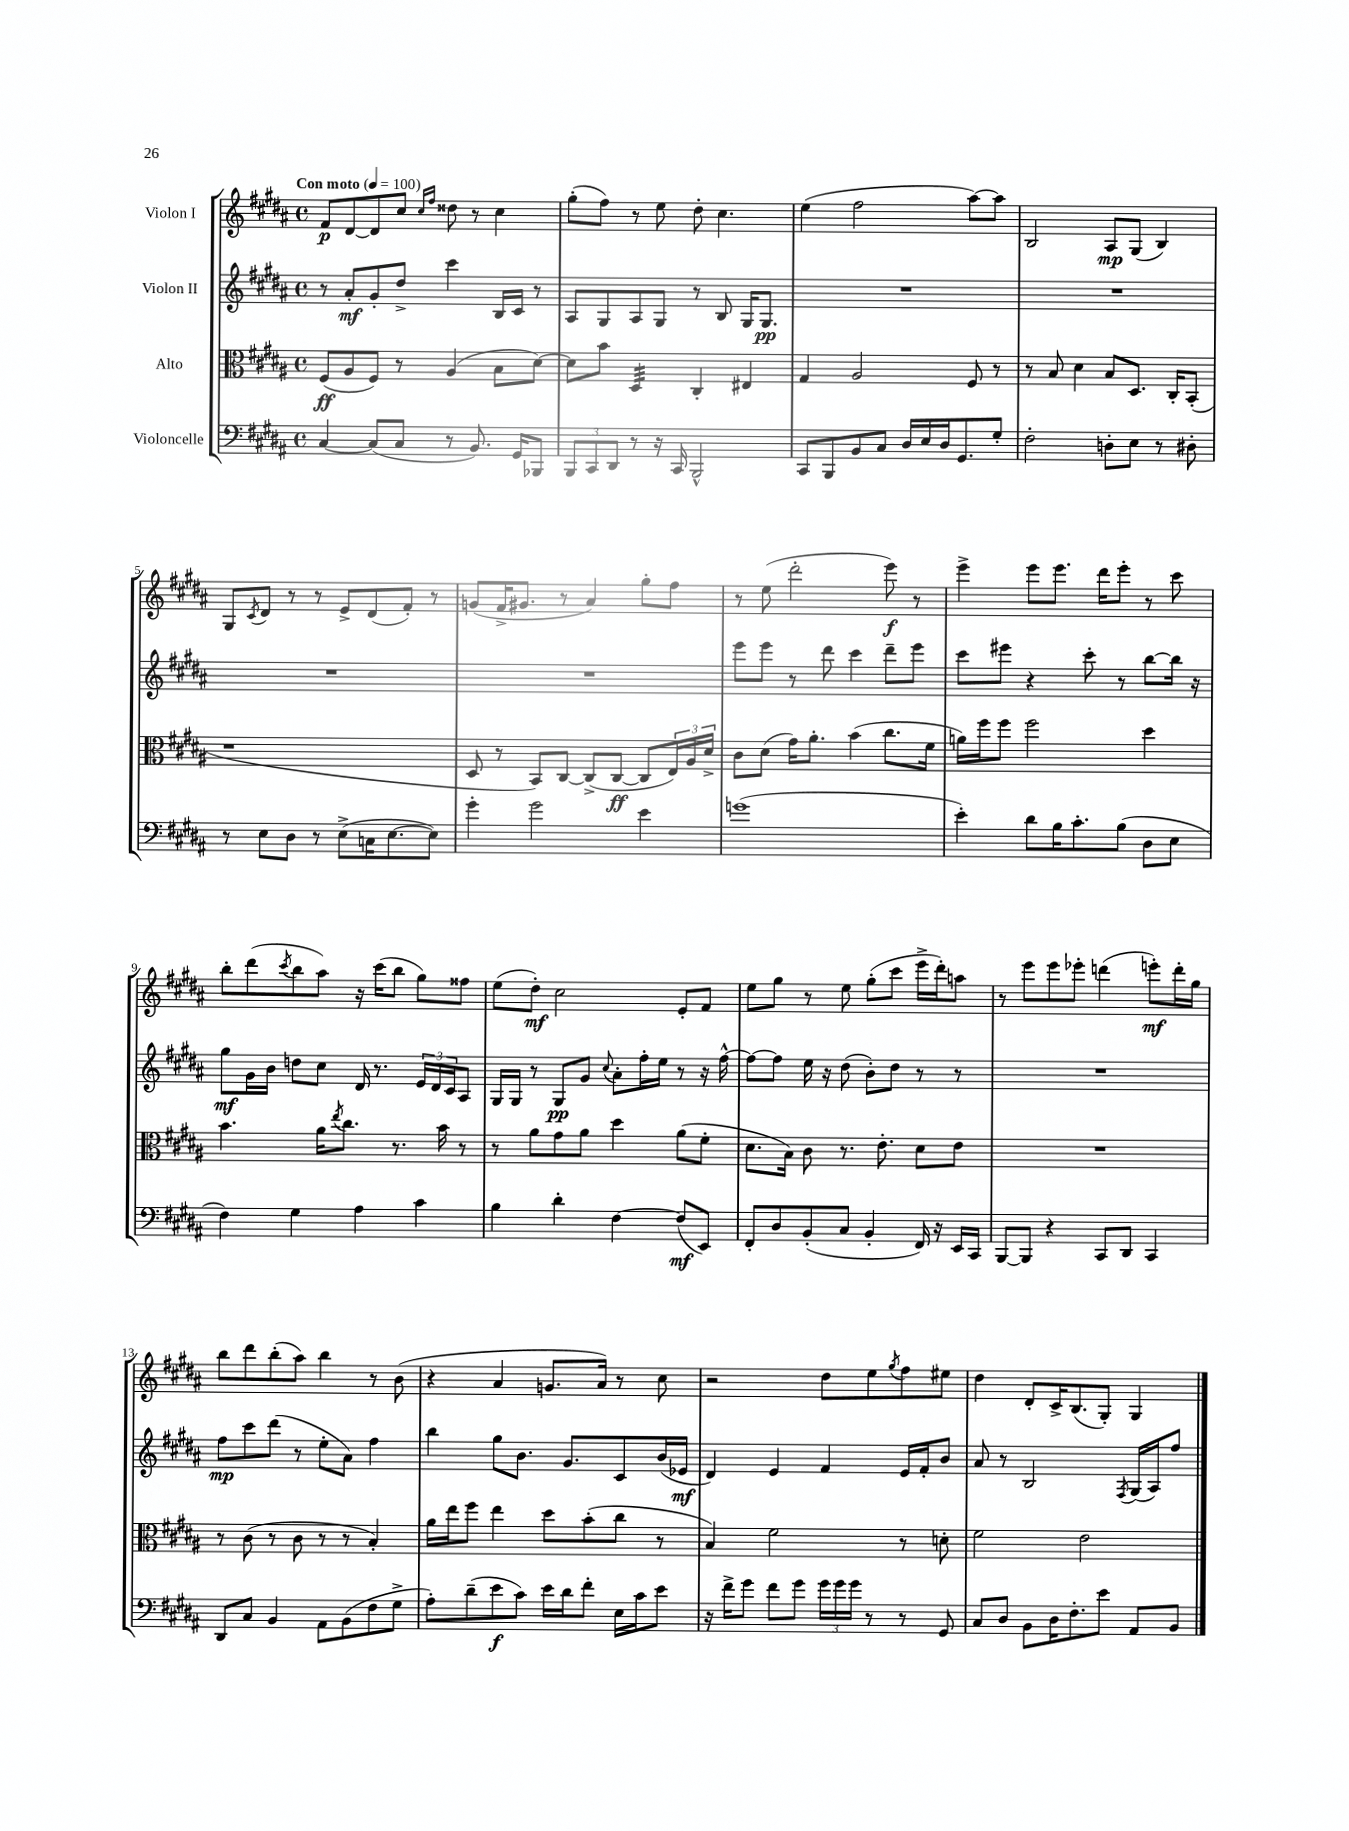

**kern	**kern	**kern	**kern
*staff4	*staff3	*staff2	*staff1
*clefF4	*clefC3	*clefG2	*clefG2
*k[f#c#g#d#a#]	*k[f#c#g#d#a#]	*k[f#c#g#d#a#]	*k[f#c#g#d#a#]
*M4/4	*M4/4	*M4/4	*M4/4
*met(c)	*met(c)	*met(c)	*met(c)
*MM100	*MM100	*MM100	*MM100
[4C#	(8F#	8r	8f#
.	8A#	8a#'	[8d#
(8C#]	8F#)	8g#'	8d#]
8C#	8r	8dd#^	8cc#
.	.	.	16qqcc#
.	.	.	16qqff#
8r	(4A#	4ccc#	8dd##
8.BB)	.	.	8r
.	8B	16B	4cc#
16GG#	.	16c#	.
8BBB-	[8d#)	8r	.
=	=	=	=
12BBB	8d#]	8A#	(8gg#'
12CC#	.	.	.
.	8b	8G#	8ff#)
12DD#	.	.	.
8r	4D#	8A#	8r
16r	.	8G#	8ee
16CC#	.	.	.
2BBB^^	4C#'	8r	8dd#'
.	.	8B	4.cc#
.	4E#	16G#	.
.	.	8.G#	.
=	=	=	=
8CC#	4G#	1r	(4ee
8BBB	.	.	.
8BB	2A#	.	2ff#
8C#	.	.	.
16D#	.	.	.
16E	.	.	.
16D#	.	.	.
8.GG#	.	.	.
.	8F#	.	[8aa#)
8G#'	8r	.	8aa#]
=	=	=	=
2F#'	8r	1r	2B
.	8B	.	.
.	4d#	.	.
8D'	8B	.	8A#
8E	8.D#	.	(8G#
8r	.	.	4B)
.	16C#'	.	.
8D#'	(8BB'	.	.
=	=	=	=
8r	1r	1r	8G#
.	.	.	8qc#
8E	.	.	8d#
8D#	.	.	8r
8r	.	.	8r
(8E^	.	.	8e^
16C	.	.	(8d#
[8.E	.	.	.
.	.	.	8f#')
8E])	.	.	8r
=	=	=	=
4g#'	8D#	1r	(8g
.	8r	.	16f#^
.	.	.	8.g#
2g#	8BB)	.	.
.	[8C#	.	8r
.	(8C#^]	.	4a#)
.	[8C#	.	.
4e	8C#]	.	8gg#'
.	24E)	.	8ff#
.	24A#	.	.
.	24d#^	.	.
=	=	=	=
(1g	8c#	8eee	8r
.	(8d#	8eee	(8ee
.	16g#)	8r	2ddd#'
.	8.a#'	.	.
.	.	8ddd#	.
.	(4b	4ccc#	.
.	8.cc#	8ddd#~	8eee)
.	.	8eee	8r
.	16f#	.	.
=	=	=	=
4e')	16a)	8ccc#	4eee^
.	16ff#	.	.
.	8ff#	8eee#	.
8d#	2ff#	4r	8eee
16B	.	.	8.eee
8.c#'	.	.	.
.	.	8ccc#'	.
.	.	.	16ddd#
(8B	.	8r	8eee'
8D#	4dd#	[8bb	8r
8E	.	16bb]	8ccc#
.	.	16r	.
=	=	=	=
4F#)	4.b	8gg#	8bb'
.	.	16g#	(8ddd#
.	.	16b	.
.	.	.	8qccc#
4G#	.	8dd	8bb
.	16a#	8cc#	8aa#)
.	8qee	.	.
.	8.cc#	.	.
4A#	.	16d#	16r
.	.	8.r	(16ccc#
.	8.r	.	8bb
4c#	.	24e	8gg#)
.	.	24d#	.
.	16b	.	.
.	.	24c#	.
.	8r	8A#	8ff##
=	=	=	=
4B	8r	16G#	(8ee
.	.	16G#	.
.	8a#	8r	8dd#')
4d#'	8g#	8G#	2cc#
.	8a#	8g#	.
.	.	8qqcc#	.
[4F#	4dd#	8a#'	.
.	.	16ff#'	.
.	.	16ee	.
(8F#]	(8a#	8r	8e'
8EE)	8f#'	16r	8f#
.	.	[16ff#^^	.
=	=	=	=
8FF#'	8.d#	8ff#_	8ee
8D#	.	8ff#]	8gg#
.	16B)	.	.
(8BB'	8c#	16ee	8r
.	.	16r	.
8C#	8.r	(8dd#	8ee
4BB'	.	8b')	(8gg#'
.	8.e'	.	.
.	.	8dd#	8ccc#
16FF#)	8d#	8r	16eee^
16r	.	.	16ddd#')
16EE	8e	8r	8aa
16CC#	.	.	.
=	=	=	=
[8BBB	1r	1r	8r
8BBB]	.	.	8eee
4r	.	.	8eee
.	.	.	8eee-'
8CC#	.	.	(4ddd
8DD#	.	.	.
4CC#	.	.	8eee')
.	.	.	16ddd'
.	.	.	16gg#
=	=	=	=
8DD#	8r	8ff#	8bb
8C#	(8c#	8ccc#	8ddd#
4BB	8r	(8ddd#	(8bb'
.	8c#	8r	8aa#)
8AA#	8r	8ee'	4bb
(8BB	8r	8a#)	.
8F#	4B')	4ff#	8r
8G#^	.	.	(8b
=	=	=	=
8A#')	16a#	4bb	4r
.	16ee	.	.
(8d#~	8ff#	.	.
8e	4ee	8gg#	4a#
8c#)	.	8.b	.
16e	8dd#	.	8.g
16d#	.	8.g#	.
8f#'	(8b'	.	.
.	.	.	16a#)
16E	8cc#	8c#	8r
16c#	.	.	.
8e	8r	(16b	8cc#
.	.	16e-	.
=	=	=	=
16r	4B)	4d#)	2r
16f#^	.	.	.
8g#	.	.	.
8f#	2f#	4e	.
8g#	.	.	.
24g#	.	4f#	8dd#
24g#	.	.	.
24g#	.	.	.
8r	.	.	8ee
.	.	.	8qgg#
8r	8r	16e	8ff#
.	.	16f#'	.
8GG#	8d'	8b	8ee#
=	=	=	=
8C#	2f#	8a#	4dd#
8D#	.	8r	.
8BB	.	2B	8d#'
16D#	.	.	16c#^
8.F#'	.	.	(8.B
.	2e	.	.
8e	.	.	8G#')
.	.	8qF#	.
8AA#	.	(16G#	4G#
.	.	16A#)	.
8BB	.	8ff#	.
==	==	==	==
*-	*-	*-	*-
